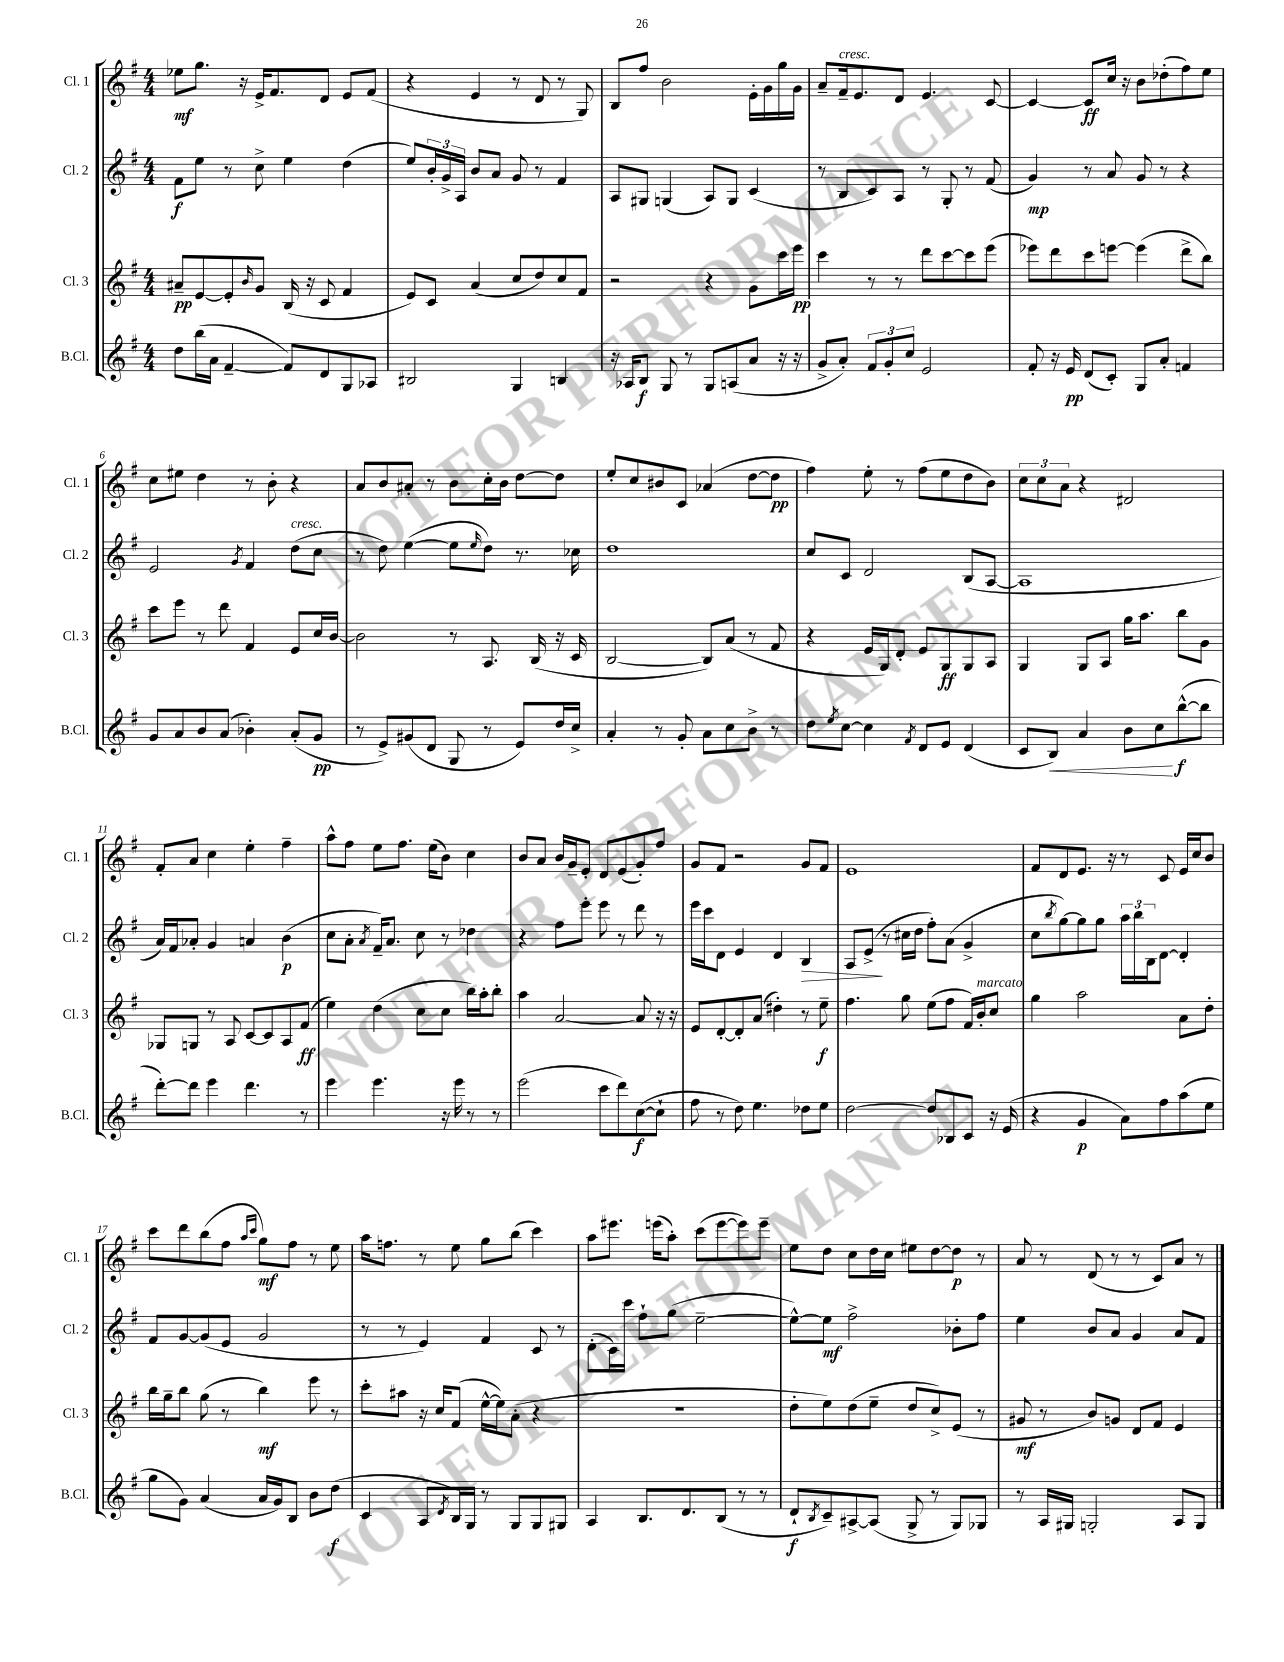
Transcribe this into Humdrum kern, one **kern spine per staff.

**kern	**kern	**kern	**kern
*staff4	*staff3	*staff2	*staff1
*clefG2	*clefG2	*clefG2	*clefG2
*k[f#]	*k[f#]	*k[f#]	*k[f#]
*M4/4	*M4/4	*M4/4	*M4/4
8dd	8a#~	8f#	8ee-
(16bb	[8e	8ee	8.gg
16a	.	.	.
[4f#~	8e']	8r	.
.	.	.	16r
.	16qqb	.	.
.	8g	8cc^	16e^
.	.	.	8.f#
8f#])	(16B	4ee	.
.	16r	.	.
8d	8c	.	8d
8G	4f#	(4dd	8e
8A-	.	.	(8f#
=	=	=	=
2B#	8e)	8ee)	4r
.	8c	24b'	.
.	.	24g^	.
.	.	24A	.
.	(4a	8b	4e
.	.	8a	.
4G	8cc	8g	8r
.	8dd)	8r	8d
4B	8cc	4f#	8r
.	8f#	.	8G)
=	=	=	=
16r	2r	8A	8B
16A-	.	.	.
8B	.	8G#	8ff#
8G	.	(4G	2b
8r	.	.	.
8G	4r	8A)	.
(8A	.	8G	.
8a	8g	(4c	16e'
.	.	.	16g
16r	16ccc	.	16gg
16r	16eee	.	16g
=	=	=	=
8g^	4ccc	8r	8a~
8a')	.	8B	16f#~
.	.	.	8.e
12f#	8r	8c)	.
12g'	.	.	.
.	8r	8A	8d
12cc	.	.	.
2e	8ddd	8r	4.e
.	[8ccc	8G'	.
.	8ccc]	8r	.
.	(8eee	(8f#	[8c
=	=	=	=
8f#'	8eee-)	4g)	4c_
16r	8ddd	.	.
16e	.	.	.
(8d	8ccc	8r	8c]
8c')	[8eee	8a	16cc
.	.	.	16r
8G	(4eee]	8g	8b
8a'	.	8r	(8dd-'
4f	8ddd^	4r	8ff#)
.	8bb)	.	8ee
=	=	=	=
8g	8ccc	2e	8cc
8a	8eee	.	8ee#
8b	8r	.	4dd
(8a	8ddd	.	.
.	.	8qg	.
4b-')	4f#	4f#	8r
.	.	.	8b'
(8a'	8e	(8dd	4r
8g	16cc	8cc	.
.	[16b	.	.
=	=	=	=
8r	2b]	8r	8a
8e^)	.	8dd)	8b
(8g#	.	([4ee	8a#'
8d	.	.	8r
8G	8r	8ee]	8b
.	.	16qqee	.
8r	8.A	8dd)	16cc'
.	.	.	16b
8e)	.	8.r	[8dd
.	(16B	.	.
16dd	16r	.	8dd]
16cc^	16c	16cc-	.
=	=	=	=
4a'	[2B	1dd	8ee'
.	.	.	8cc
8r	.	.	8b#
8g'	.	.	8c
8a	8B])	.	(4a-
8cc	(8a	.	.
8b^	8r	.	[8dd
8r	8f#	.	8dd]
=	=	=	=
8dd	4r	8cc	4ff#)
8qee	.	.	.
[8cc	.	8c	.
4cc]	16e	2d	8ee'
.	16G)	.	.
.	8d'	.	8r
8qf#	.	.	.
8d	8e	.	(8ff#
8e	8G	.	8ee
(4d	8G	(8B	8dd
.	8A	[8A	8b)
=	=	=	=
8c	4G	1A]	12cc
.	.	.	12cc
8B)	.	.	.
.	.	.	12a
4a	8G	.	4r
.	8A	.	.
8b	16gg	.	2d#
.	8.aa	.	.
8cc	.	.	.
([8bb^^	8bb	.	.
8bb]	8g	.	.
=	=	=	=
[8ddd')	8G-	16a)	8f#'
.	.	16f#	.
8ddd]	8G	8a-'	8a
4eee	8r	4g	4cc
.	8A	.	.
4.ddd	[8c	4a	4ee'
.	8c]	.	.
.	8A	(4b	4ff#~
8r	(8f#	.	.
=	=	=	=
4eee	4ee)	8cc	8aa^^
.	.	8a'	8ff#
.	.	8qa	.
4.eee	(4dd	16f#~)	8ee
.	.	8.a	.
.	.	.	8.ff#
.	8cc	8cc	.
.	.	.	(16ee
16r	8cc	8r	8b)
16eee	.	.	.
8r	16bb)	4dd-	4cc
.	16aa'	.	.
8r	8bb'	.	.
=	=	=	=
(2eee	4aa	4r	8b
.	.	.	8a
.	[2a	8ff#	16b
.	.	.	16g~
.	.	8eee'	8e'
8ccc	.	8eee	8d
8ddd)	.	8r	(8e
([8cc	8a]	8ddd	8g')
8cc`]	16r	8r	8ff#
.	16r	.	.
=	=	=	=
8ff#	8e	16eee	8g
.	.	16ccc	.
8r	[8d'	8d	8f#
8dd)	8d']	4e	2r
4.ee	(8a	.	.
.	4dd#')	4d	.
8dd-	8r	4B	8g
8ee	8ee~	.	8f#
=	=	=	=
[2dd	4.ff#	8A	1e
.	.	(8e^	.
.	.	8r	.
.	8gg	16cc#	.
.	.	16dd	.
8dd]	(8ee	8ff#')	.
8B-	8ff#	(8a	.
8c	16f#)	4g^	.
.	16b'	.	.
16r	8cc	.	.
(16e	.	.	.
=	=	=	=
4r	4gg	8cc	8f#
.	.	8qbb	.
.	.	[8gg)	8d
4g	2aa	8gg]	8.e
.	.	8gg	.
.	.	.	16r
8a)	.	24aa	8r
.	.	24bb	.
.	.	24B	.
8ff#	.	[8d	8c
(8aa	8a	4d']	16e
.	.	.	16cc
8ee	8dd'	.	8b
=	=	=	=
8gg	16bb	8f#	8ccc
.	16gg~	.	.
8g)	8bb	[8g	8ddd
(4a	(8gg	(8g]	(8bb
.	8r	8e	8ff#
.	.	.	16qqaa
.	.	.	16qqccc
16a	4bb)	2g	8gg)
16g)	.	.	.
8B	.	.	8ff#
8b	8eee	.	8r
(8dd	8r	.	8ee
=	=	=	=
4c	8ccc'	8r	16aa
.	.	.	8.ff
.	8aa#	8r	.
8A	16r	4e)	8r
.	16cc	.	.
8qd	.	.	.
16B)	(8f#	.	8ee
16G	.	.	.
8r	[16ee^^	4f#	8gg
.	16ee])	.	.
8G	(8a'	.	(8bb
8G	4r	8c	4ccc)
8G#	.	8r	.
=	=	=	=
4A	1r	(8d'	8aa
.	.	16c)	8.eee#
.	.	16ccc	.
8.B	.	8ff#`	.
.	.	.	(16eee
.	.	(8gg	8aa')
8.d	.	.	.
.	.	[2ee~	(8ccc
(8B	.	.	[8eee
8r	.	.	8eee])
8r	.	.	8eee~
=	=	=	=
8d`	8dd'	8ee^^_)	8ee
8qB	.	.	.
8c~)	8ee)	8ee]	8dd
[8A#^	(8dd	2ff#^	8cc
(8A#]	8ee~	.	16dd
.	.	.	16cc
8G^	8dd	.	8ee#
8r	8cc^)	.	[8dd
8G)	(8e	8b-'	8dd]
8G-	8r	8ff#	8r
=	=	=	=
8r	8g#	4ee	8a
16A	8r	.	8r
16G#	.	.	.
2G'	8b)	8b	(8d
.	8g	8a	8r
.	8d	4g	8r
.	8f#	.	8c)
8A	4e	8a	8a
8G	.	8f#	8r
==	==	==	==
*-	*-	*-	*-
